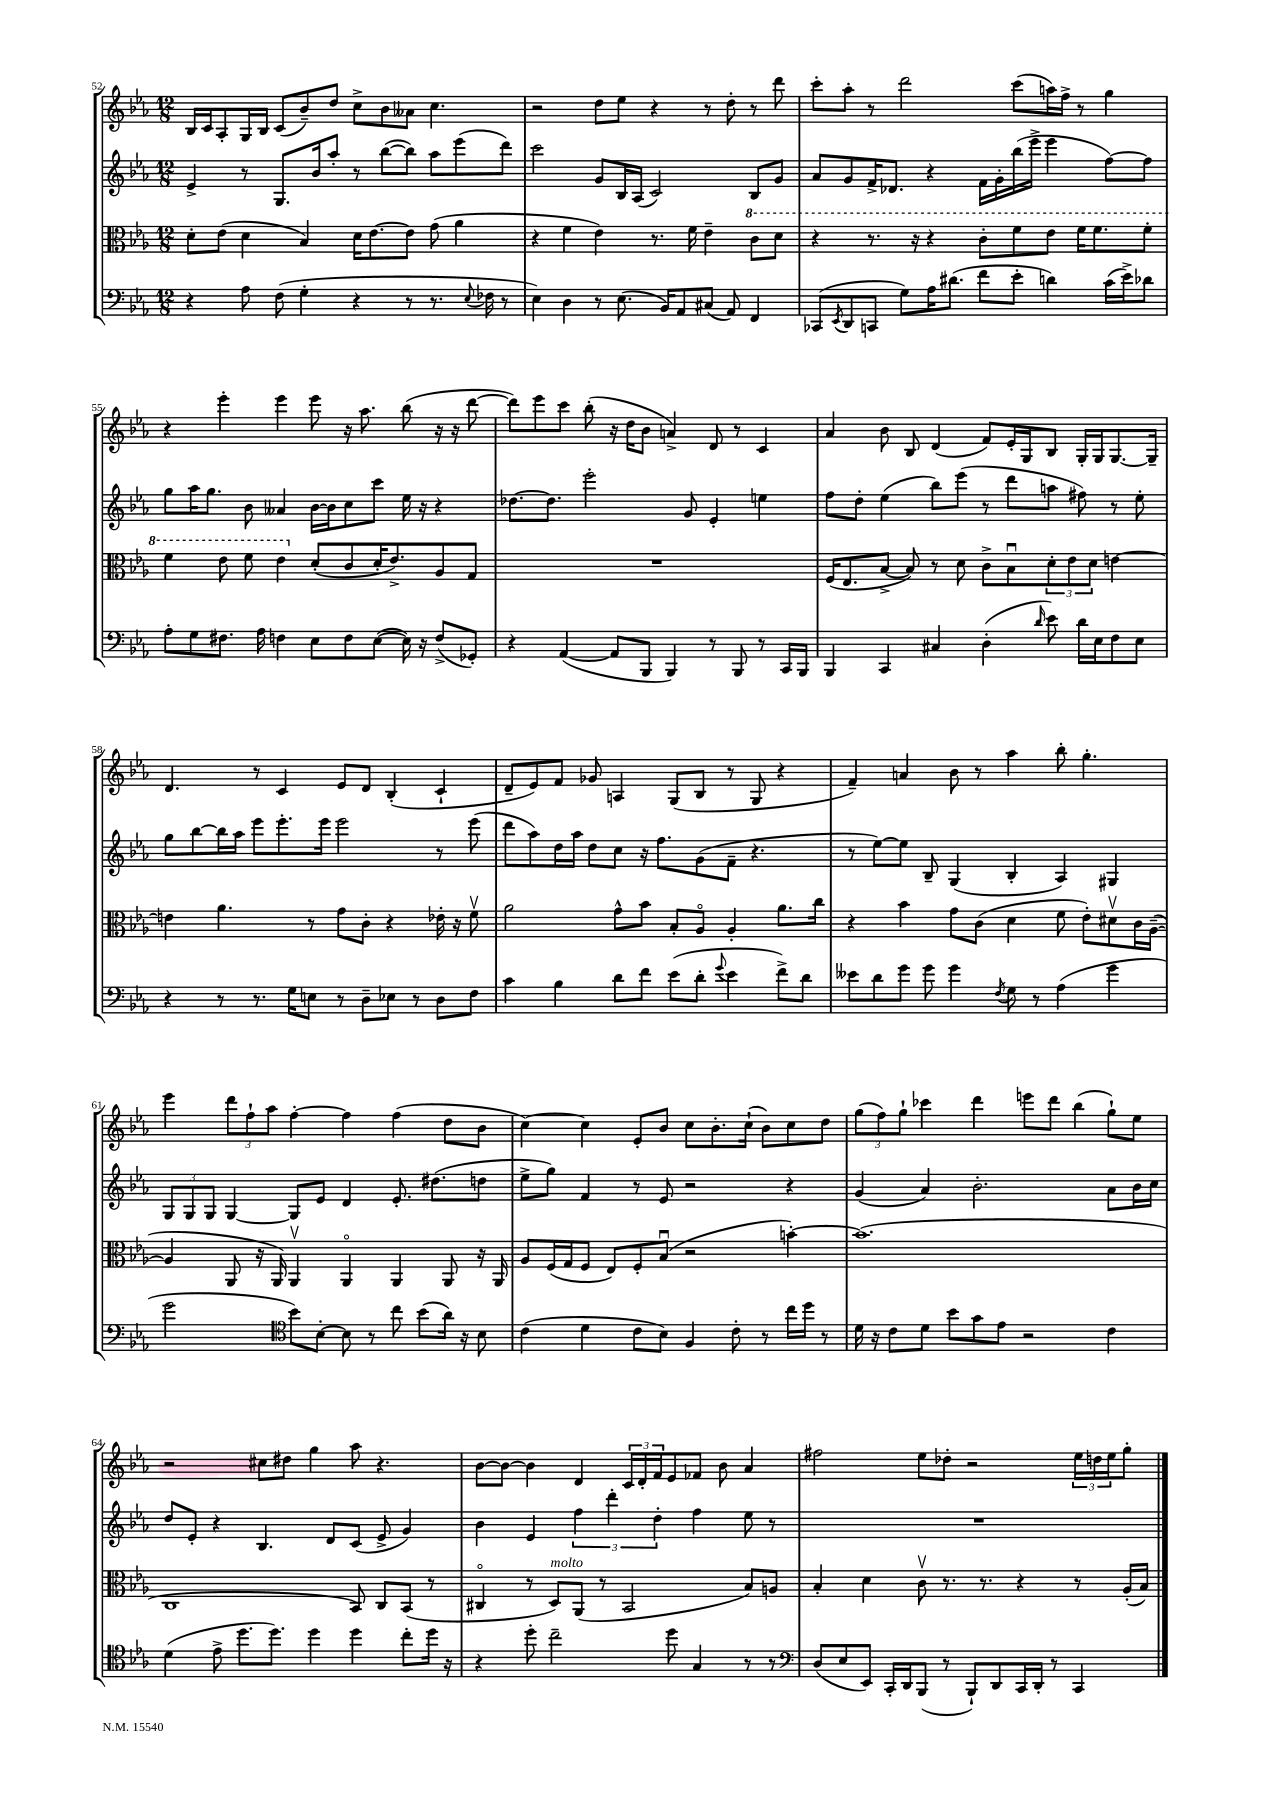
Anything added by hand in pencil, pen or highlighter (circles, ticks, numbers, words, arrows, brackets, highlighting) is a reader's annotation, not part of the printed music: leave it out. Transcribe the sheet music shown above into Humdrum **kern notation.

**kern	**kern	**kern	**kern
*staff4	*staff3	*staff2	*staff1
*clefF4	*clefC3	*clefG2	*clefG2
*k[b-e-a-]	*k[b-e-a-]	*k[b-e-a-]	*k[b-e-a-]
*M12/8	*M12/8	*M12/8	*M12/8
4r	8d'	4e-^	16B-
.	.	.	16c
.	(8e-	.	8A-'
8A-	4d	8r	16G
.	.	.	16B-
(8F	.	8.G	(8c
4G'	4B-)	.	8b-~)
.	.	16b-	.
.	.	8aa-'	8dd
4r	16d	8r	8cc^
.	[8.e-	.	.
.	.	([8bb-	8b-
8r	8e-]	8bb-])	8a--
8.r	(8g	8aa-	4.cc
.	4a-	(8eee-	.
8qqE-	.	.	.
16F-	.	.	.
8r	.	8ddd)	.
=	=	=	=
4E-)	4r	2ccc	2r
4D	4f	.	.
8r	4e-)	8g	8dd
(8.E-	.	16B-	8ee-
.	.	(16A-	.
.	8.r	2c)	4r
16BB-)	.	.	.
8AA-	.	.	.
.	16f	.	.
(8C#	4e-~	.	8r
8AA-)	.	.	8dd'
4FF	8cc	8B-	8r
.	8dd	8g	8ddd
=	=	=	=
(8CC-	4r	8a-	8ccc'
8qEE-	.	.	.
8DD	.	8g	8aa-'
8CC	8.r	16f^	8r
.	.	8.d-	.
8G)	.	.	2ddd
.	16r	.	.
16A-	4r	4r	.
(8.d#	.	.	.
8f	8cc'	16f	.
.	.	16g'	.
8e-'	8ff	(16bb-	(8ccc
.	.	16eee-^	.
4d)	8ee-	4eee-	16aa)
.	.	.	16ff^
.	16ff	.	8r
.	8.ff	.	.
(16c	.	[8ff)	4gg
16e-^)	.	.	.
8d-	8ff'	8ff]	.
=	=	=	=
8A-'	4ff	8gg	4r
8G	.	16aa-	.
.	.	8.gg	.
8.F#	8ee-	.	4eee-'
.	8ff	8b-	.
16A-	.	.	.
4F	4ee-	4a--	4eee-
8E-	(8d'	[16b-	8eee-
.	.	16b-]	.
8F	8c	8cc	16r
.	.	.	8.aa-
([8E-	16d'	8ccc	.
.	8.e-^)	.	.
16E-])	.	16ee-	(8bb-
16r	.	16r	.
(8F^	8A-	4r	16r
.	.	.	16r
8GG-')	8G	.	[8ddd
=	=	=	=
4r	1.r	[8.dd-	8ddd])
.	.	.	8eee-
.	.	8.dd-]	.
([4AA-	.	.	8ccc
.	.	2eee-'	(8bb-'
8AA-]	.	.	16r
.	.	.	16dd
8BBB-	.	.	8b-
4BBB-)	.	.	4a^)
.	.	8g	.
8r	.	4e-'	8d
8BBB-	.	.	8r
8r	.	4ee	4c
16CC	.	.	.
16BBB-	.	.	.
=	=	=	=
4BBB-	(16F	8ff	4a-
.	8.E-	.	.
.	.	8dd'	.
4CC	[8B-^	(4ee-	8b-
.	8B-])	.	8B-
4C#	8r	8bb-)	(4d
.	8d	(8eee-	.
(4D'	8c^	8r	8f)
.	8B-u	8ddd	16e-'
.	.	.	16G
16qqd	.	.	.
8e-)	12d'	8aa	8B-
.	12e-	.	.
16d	.	8ff#)	16G'
.	12d	.	.
16E-	.	.	16G
8F	[4e	8r	[8.G
8E-	.	8ee-'	.
.	.	.	16G~]
=	=	=	=
4r	4e]	8gg	4.d
.	.	[8bb-	.
8r	4.a-	16bb-]	.
.	.	16aa-	.
8.r	.	8eee-	8r
.	.	8.eee-'	4c
16G	.	.	.
8E	8r	.	.
.	.	16eee-	.
8r	8g	2eee-	8e-
8D~	8c'	.	8d
8E-	4r	.	(4B-'
8r	.	.	.
8D	16e-'	8r	4c`
.	16r	.	.
8F	8fv	(8eee-	.
=	=	=	=
4c	2a-	8ddd	8d~
.	.	8aa-)	8e-)
4B-	.	16dd	8f
.	.	16aa-	.
.	.	8dd	8g-
8d	8g^^	8cc	4A
8f	8b-	16r	.
.	.	8.ff	.
(8e-	8B-'	.	(8G
8d'	8A-o	(8g	8B-
8qqg	.	.	.
4e-	4A-'	8f~	8r
.	.	4.r	8G
8f^)	8.a-	.	4r
8d	.	.	.
.	16cc	.	.
=	=	=	=
8e--	4r	8r	4f~)
8d	.	[8ee-)	.
8g	4b-	8ee-]	4a
8g	.	8B-~	.
4g	8g	(4G	8b-
.	(8c	.	8r
8qF	.	.	.
8G	4d	4B-'	4aa-
8r	.	.	.
(4A-	8f	4A-)	8bb-'
.	8e-')	.	4.gg'
4g	8d#v	4G#	.
.	16c	.	.
.	([16A-~	.	.
=	=	=	=
2g	4A-]	12G	4eee-
.	.	12G	.
.	.	12G	.
.	8AA-	[4G	12ddd
.	.	.	12ff`
.	16r	.	.
.	.	.	12aa-
.	16AA-)	.	.
*clefC4	*	*	*
8b-)	4AA-v	8G]	[4ff'
[8B-'	.	8e-	.
8B-]	4AA-o	4d	4ff]
8r	.	.	.
8cc	4AA-	8.e-'	(4ff
(8b-	.	.	.
.	.	(8.dd#	.
16a-)	8AA-	.	8dd
16r	.	.	.
8B-	16r	8dd	8b-
.	16AA-	.	.
=	=	=	=
(4c	8A-	8ee-^	[4cc)
.	(16F	8gg)	.
.	16G	.	.
4d	8F	4f	4cc]
.	8E-)	.	.
8c	8F'	8r	8e-'
8B-)	(8B-u	8e-	8b-
4F	2r	2r	8cc
.	.	.	8.b-'
8c'	.	.	.
.	.	.	(16cc`
8r	.	.	8b-)
16cc	[4b')	4r	8cc
16dd	.	.	.
8r	.	.	8dd
=	=	=	=
16d	(1.b]	(4g	(12gg
16r	.	.	.
.	.	.	12ff)
8c	.	.	.
.	.	.	12gg`
8d	.	4a-)	4ccc-
8b-	.	.	.
8g	.	2.b-'	4ddd
8e-	.	.	.
2r	.	.	8eee
.	.	.	8ddd
.	.	.	(4bb-
4c	.	8a-	8gg`)
.	.	16b-	8ee-
.	.	16cc	.
=	=	=	=
(4d	1C	8dd	2r
.	.	8e-'	.
8e-^	.	4r	.
8.dd	.	.	.
.	.	4.B-	8cc#
8.dd)	.	.	.
.	.	.	8dd#
4dd	.	.	4gg
.	.	8d	.
4dd	8BB-)	(8c	8aa-
.	8C	8e-^	4.r
8cc'	(8BB-	4g)	.
16dd	8r	.	.
16r	.	.	.
=	=	=	=
4r	4C#o	4b-	[8b-
.	.	.	8b-_
8dd'	8r	4e-	4b-]
2cc~	8D)	.	.
.	(8AA-	6ff	4d
.	8r	.	.
.	.	6ddd'	.
.	2BB-	.	24c
.	.	.	24d'
.	.	6dd'	24f
8dd	.	.	8e-
4G	.	4ff	8f-
.	.	.	8b-
8r	8B-)	8ee-	4a-
8r	8A	8r	.
=	=	=	=
*clefF4	*	*	*
(8D	4B-'	1.r	2ff#
8E-	.	.	.
8EE-)	4d	.	.
16CC'	.	.	.
16DD	.	.	.
(8BBB-	8cv	.	8ee-
8r	8.r	.	8dd-'
8BBB-`)	.	.	2r
.	8.r	.	.
8DD	.	.	.
16CC	4r	.	.
16DD'	.	.	.
8r	.	.	.
4CC	8r	.	24ee-
.	.	.	24dd
.	.	.	24ee-
.	(16A-'	.	8gg'
.	16B-)	.	.
==	==	==	==
*-	*-	*-	*-
